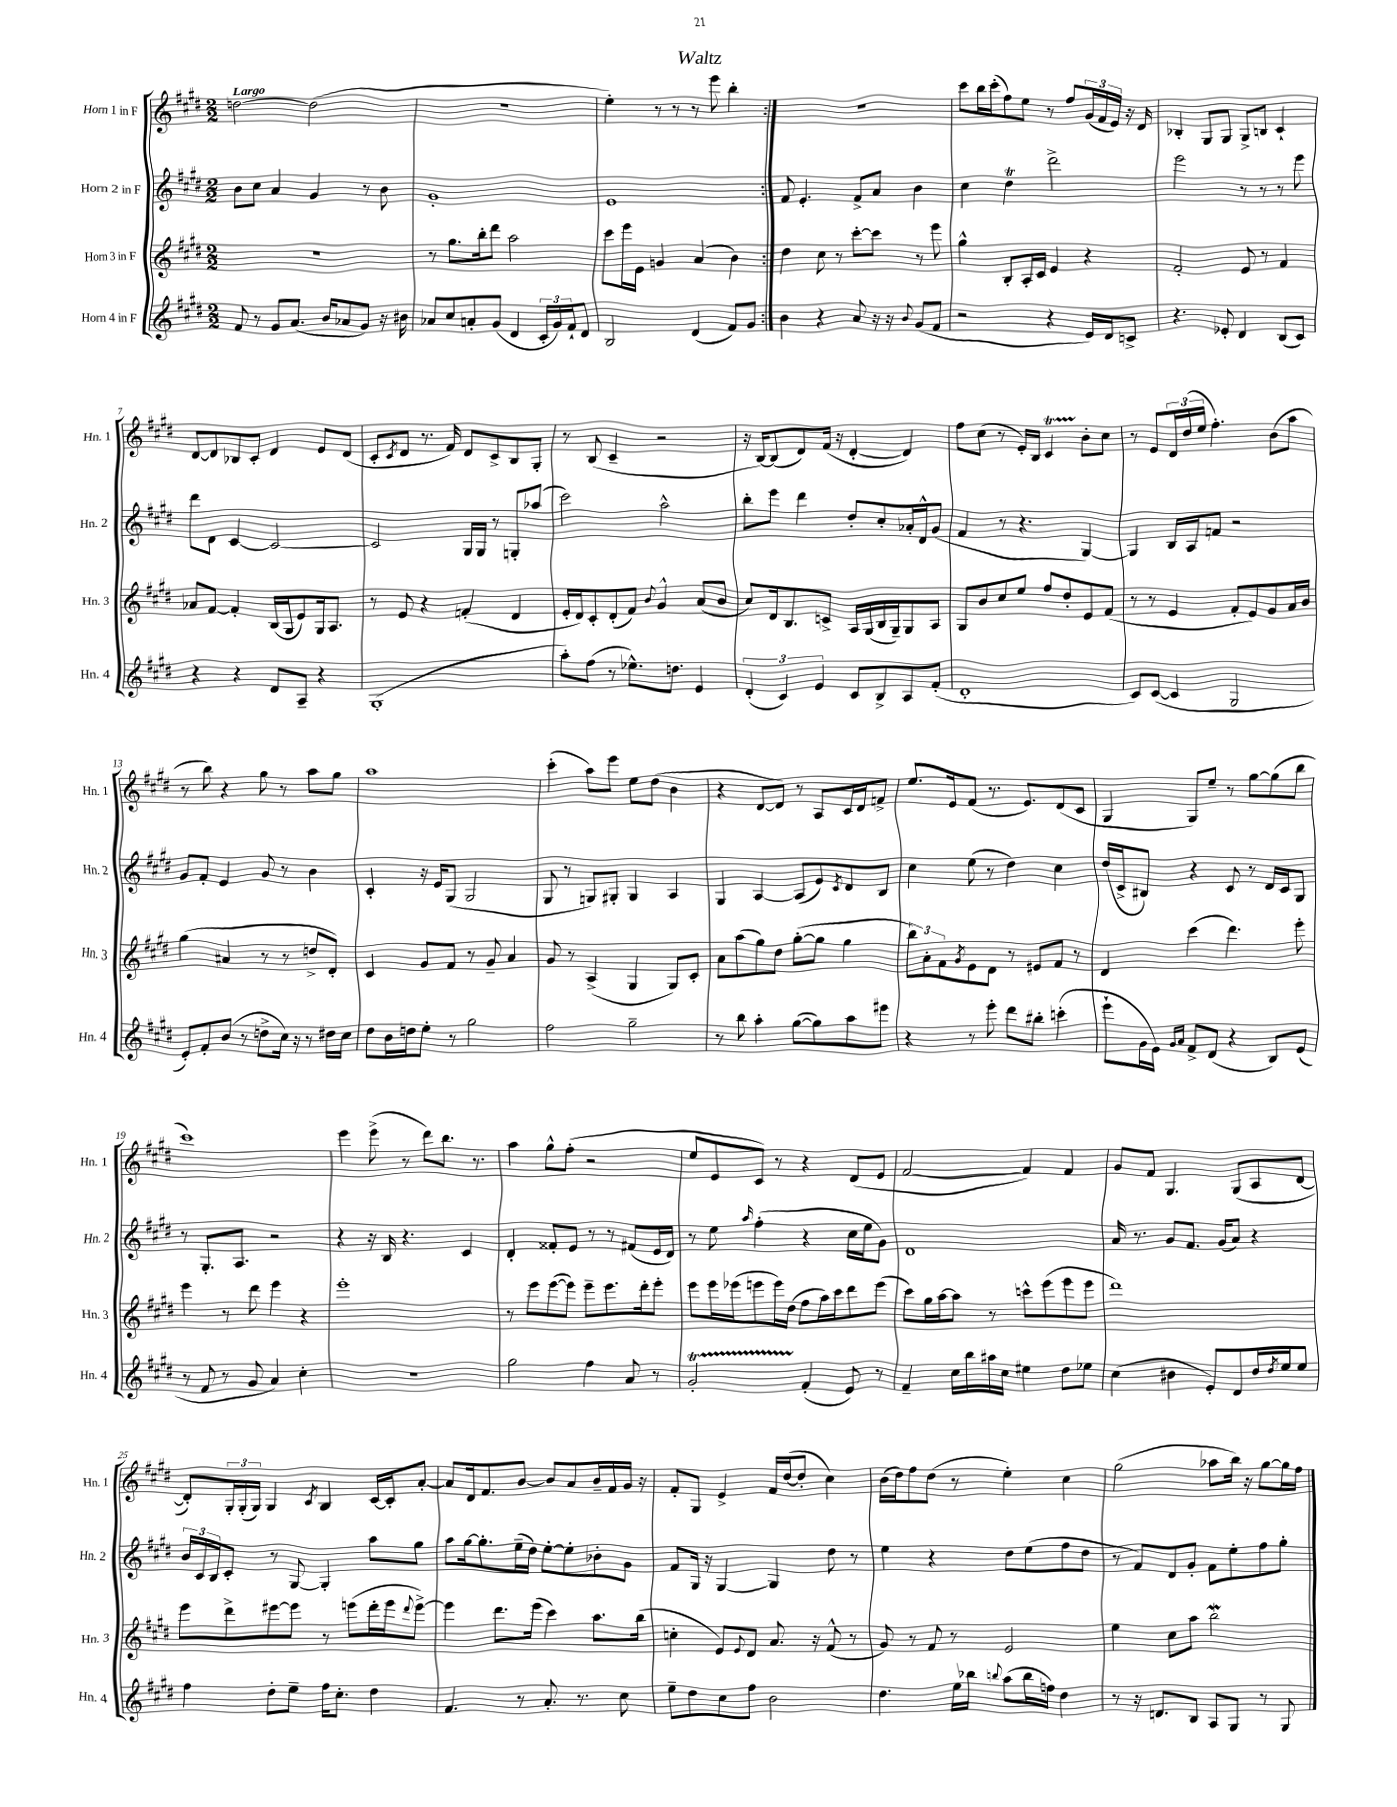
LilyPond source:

\header { title = "Waltz" }
<<
\new StaffGroup <<
\new Staff = "s0" \with { instrumentName = "Horn 1 in F" shortInstrumentName = "Hn. 1" } {
    \clef treble \key e \major \numericTimeSignature \time 2/2 \tempo "Largo"
    \repeat volta 2 { d''2~ d''2( |
    R1 |
    e''4-.) r8 r8 r8 e'''8 b''4-. | }
    r1 |
    cis'''8 b''16 cis'''16-.( fis''8) e''8 r8 fis''8 \tuplet 3/2 { gis'16( fis'16 e'16) } r16 dis'16 |
    bes4-. gis8 gis8 gis8-> b8 cis'4-! |
    dis'8~ dis'8 bes8 cis'8-. dis'4 e'8 dis'8( |
    cis'8-. \acciaccatura { cis'8 } dis'8 r8. fis'16) dis'8 cis'8-> b8 gis8-. |
    r8 b8( cis'4-- r2 |
    r16 b16~) b8( dis'8) fis'16( r16 dis'4~-. dis'4) |
    fis''8 cis''8( r8 e'16-.) b16 cis'4\startTrillSpan b'8-.\stopTrillSpan cis''8 |
    r8 e'8 \tuplet 3/2 { dis'16 dis''16( e''16 } fis''4.-.) b'8( a''8 |
    r8 b''8) r4 gis''8 r8 a''8 gis''8 |
    a''1 |
    cis'''4-.( a''8) e'''8 e''8 dis''8( b'4 |
    r4 dis'8~ dis'8) r8 a8 cis'16 dis'16 f'8-> |
    e''8. e'16 fis'8( r8. e'8.) dis'8( cis'8 |
    gis4 gis8) e''8-- r8 gis''8~ gis''8( b''8 |
    cis'''1) |
    e'''4 e'''8->( r8 dis'''8) b''8. r8. |
    a''4 gis''8-^ fis''8-.( r2 |
    e''8 e'8 cis'8) r8 r4 dis'8( e'8 |
    fis'2~ fis'4) fis'4 |
    gis'8 fis'8 gis4. gis8( a8 dis'8~ |
    dis'8-.) \tuplet 3/2 { gis16-. gis16-.( gis16) } gis4 \acciaccatura { cis'8 } b4 cis'16~ cis'16-. a'8~-. |
    a'8 dis'16 fis'8. b'8~ b'8 a'8 b'16-- fis'16 gis'16 r16 |
    fis'8-. gis8 e'4-> fis'16 dis''16~( dis''8-. cis''4) |
    b'16( dis''16) fis''8 dis''8( r8 e''4-.) cis''4 |
    gis''2( aes''8 b''16) r16 gis''8~ gis''16 fis''16 \bar "|." |
}
\new Staff = "s1" \with { instrumentName = "Horn 2 in F" shortInstrumentName = "Hn. 2" } {
    \clef treble \key e \major \numericTimeSignature \time 2/2
    \repeat volta 2 { b'8 cis''8 a'4 gis'4 r8 b'8 |
    gis'1-. |
    e'1 | }
    fis'8 e'4.-. fis'8-> a'8 b'4 |
    cis''4 dis''4\trill dis'''2-> |
    e'''2 r8 r8 r8 e'''8 |
    dis'''8 dis'8 cis'4~ cis'2~ |
    cis'2 gis16 gis16 r8 g8-. aes''8( |
    cis'''2) a''2-^ |
    b''8-. e'''8 dis'''4 dis''8-. cis''8-. aes'16-. dis'16-^ gis'8( |
    fis'4 r8 r4. gis4~) |
    gis4 b16 a16 f'8 r2 |
    gis'8 fis'8-. e'4 gis'8 r8 b'4 |
    cis'4-. r16 e'16 gis8( gis2 |
    gis8 r8 g8) gis8-. gis4 a4 |
    gis4 a4~ a8( e'8) \acciaccatura { cis'8 } dis'8 b8 |
    cis''4 e''8( r8 dis''4) cis''4 |
    dis''16( cis'16-> bis8) r4 cis'8 r8 dis'16 cis'16 gis8 |
    r8 gis8.-. a8. r2 |
    r4 r16 b16 r4. cis'4 |
    dis'4-. fisis'8-. e'8 r8 r8 fis'8( e'16 dis'16) |
    r8 e''8 \grace { a''16 } fis''4-.( r4 cis''16 e''16 gis'8) |
    dis'1 |
    a'16 r8. gis'8 fis'8. gis'16( a'8) r4 |
    \tuplet 3/2 { b'16 cis'16 b16 } cis'8-. r8 gis8~ gis4-. a''8 gis''8 |
    a''8 gis''16~ gis''8.-. e''16--( dis''16) e''8~-. e''8-. bes'8-. gis'8 |
    fis'8 gis16 r16 gis4~ gis4 dis''8 r8 |
    e''4 r4 dis''8 e''8( fis''8 dis''8 |
    r8 fis'8) dis'8 gis'8-. fis'8 e''8-. fis''8 gis''8-. \bar "|." |
}
\new Staff = "s2" \with { instrumentName = "Horn 3 in F" shortInstrumentName = "Hn. 3" } {
    \clef treble \key e \major \numericTimeSignature \time 2/2
    \repeat volta 2 { R1 |
    r8 gis''8. b''16-. dis'''8 a''2 |
    cis'''8 e'''16 e'16 g'4 a'4( b'4) | }
    dis''4 cis''8 r8 cis'''8~-. cis'''8 r8 e'''8 |
    gis''4-^ b8-. a16-. cis'16 e'4 r4 |
    fis'2-. e'8 r8 fis'4 |
    aes'8 fis'8~ fis'4-. b16( gis16 e'8) gis16 a8. |
    r8 e'8 r4 f'4-.( dis'4 |
    e'16-. dis'16) cis'8-. dis'8-.( fis'8) \appoggiatura { b'8 } gis'4-^ a'8( b'8 |
    cis''8) dis'16 b8. c'8-> a16 gis16( b16 gis16--) gis8 a8 |
    gis8 b'8 cis''8 e''8 fis''8 dis''8-. e'8 fis'8( |
    r8 r8 e'4 fis'8-. e'8) gis'8 a'16 b'16 |
    gis''4( ais'4 r8 r8 d''8-> dis'8-.) |
    cis'4 gis'8 fis'8 r8 gis'8-- a'4 |
    gis'8 r8 a4->( gis4 gis8) cis'8-. |
    a'8 a''8( gis''8) dis''8 gis''8~-.( gis''8 gis''4 |
    \tuplet 3/2 { b''8) a'8-. fis'8 } \acciaccatura { gis'8 } e'8 dis'8 r8 eis'8 fis'8 r8 |
    dis'4 cis'''4( dis'''4.) e'''8-. |
    e'''4 r8 dis'''8 e'''4 r4 |
    e'''1-. |
    r8 e'''8 e'''8~( e'''8) e'''8-- e'''8. dis'''16-. e'''8-. |
    e'''8 e'''16 ees'''16( e'''8 e'''16) dis''16( fis''8 a''16) cis'''16 dis'''8 e'''8( |
    cis'''8) gis''16 a''16~ a''8 r8 c'''8-^ e'''8( e'''8 e'''8 |
    dis'''1) |
    e'''8 dis'''8-> eis'''8~ eis'''8 r8 e'''8( dis'''16-. e'''16 \appoggiatura { dis'''8 } e'''8~->) |
    e'''4 dis'''8. e'''16( cis'''4) a''8. b''16( |
    c''4-. e'8) \appoggiatura { e'8 } dis'8 a'8. r16 fis'8-^( r8 |
    gis'8) r8 fis'8 r8 e'2 |
    e''4 cis''8 a''8 b''2\mordent \bar "|." |
}
\new Staff = "s3" \with { instrumentName = "Horn 4 in F" shortInstrumentName = "Hn. 4" } {
    \clef treble \key e \major \numericTimeSignature \time 2/2
    \repeat volta 2 { fis'8 r8 gis'8 a'8.( b'16 aes'8 gis'8) r16 bis'16 |
    aes'8 cis''8 a'8-. gis'8( dis'4 \tuplet 3/2 { cis'16-. gis'16) fis'16-! } dis'8 |
    b2 dis'4( fis'8) gis'8 | }
    b'4 r4 a'8 r16 r16 \appoggiatura { b'8 } gis'8( fis'8 |
    r2 r4 e'16) dis'16 c'8-> |
    r4. ees'8-. dis'4 b8( cis'8) |
    r4 r4 dis'8 a8-- r4 |
    gis1-.( |
    a''8-.) fis''8( r8 ees''8.-^) d''8. e'4 |
    \tuplet 3/2 { dis'4-.( cis'4) e'4 } cis'8 b8-> a8 fis'8-.( |
    dis'1-. |
    cis'8) cis'8~( cis'4 gis2 |
    e'8-.) fis'8-. b'8( r8 d''8-> cis''16) r16 r8 dis''16 cis''16 |
    dis''8 b'16 d''16 e''8-. r8 gis''2 |
    fis''2 gis''2-- |
    r8 b''8 a''4-. gis''8~( gis''8) a''8 eis'''8 |
    r4 r8 e'''8-. dis'''8 bis''8-. c'''4-.( |
    e'''8-! gis'16 e'16) \grace { gis'16 a'16 } fis'8-> dis'8( r4 b8) e'8( |
    r8 fis'8 r8 gis'8 a'4) cis''4-. |
    R1 |
    gis''2 fis''4 a'8 r8 |
    gis'2-.\startTrillSpan fis'4-.\stopTrillSpan( e'8) r8 |
    fis'4-- cis''16 b''16 ais''16 cis''16 eis''4 dis''8 ees''8 |
    cis''4( bis'4 e'8-.) dis'8 dis''16 \acciaccatura { dis''8 } e''16 e''8 |
    fis''4 dis''8-. e''8-- fis''16 cis''8.-. dis''4 |
    fis'4. r8 a'8.-. r8. cis''8 |
    e''8-- dis''8 cis''8 fis''8 b'2 |
    dis''4. e''16 bes''16 \appoggiatura { b''8 } a''8( b''16 f''16) dis''4 |
    r8 r16 d'8. b8 a8 gis8 r8 gis8 \bar "|." |
}
>>
>>
